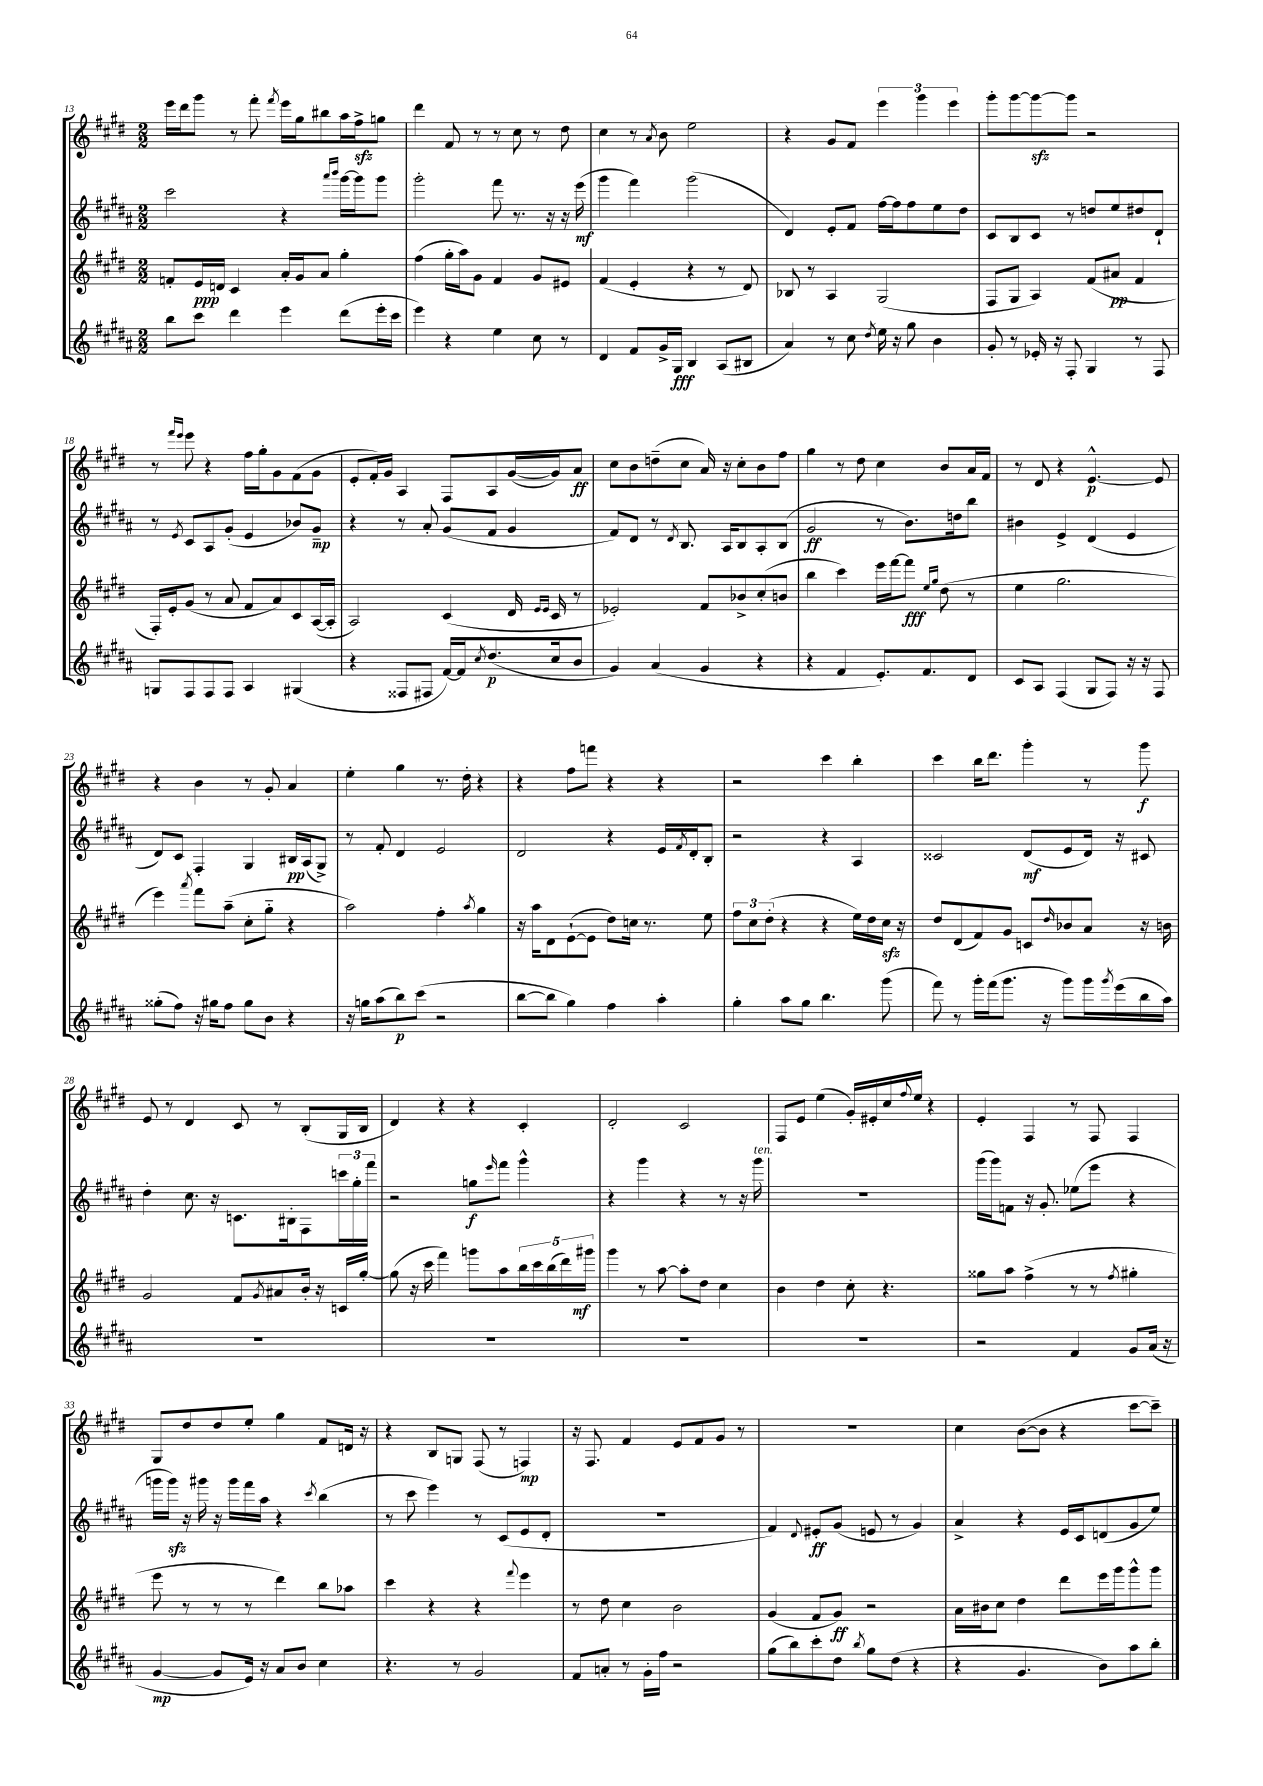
<<
\new StaffGroup <<
\new Staff = "s0" {
    \clef treble \key e \major \numericTimeSignature \time 2/2
    e'''16 dis'''16 gis'''8 r8 fis'''8-. \acciaccatura { fis'''8 } e'''16 gis''16 bis''8 a''16 fis''16->\sfz g''8 |
    dis'''4 fis'8 r8 r8 cis''8 r8 dis''8 |
    cis''4 r8 \acciaccatura { a'8 } b'8 e''2 |
    r4 gis'8 fis'8 \tuplet 3/2 { e'''4 gis'''4 e'''4 } |
    gis'''8-. gis'''8~ gis'''8~\sfz gis'''8 r2 |
    r8 \grace { fis'''16 e'''16 } e'''8 r4 fis''16 gis''16-. gis'8 fis'8( gis'8 |
    e'8-. fis'16-.) gis'16 a4 fis8 a8 gis'16~( gis'16) a'8\ff |
    cis''8 b'8 d''8--( cis''8 a'16) r16 cis''8-. b'8 fis''8 |
    gis''4 r8 dis''8 cis''4 b'8 a'16 fis'16 |
    r8 dis'8 r4 e'4.~-^\p e'8 |
    r4 b'4 r8 gis'8-. a'4 |
    e''4-. gis''4 r8. dis''16-. r4 |
    r4 fis''8 f'''8 r4 r4 |
    r2 cis'''4 b''4-. |
    cis'''4 b''16 dis'''8. gis'''4-. r8 gis'''8\f |
    e'8 r8 dis'4 cis'8 r8 b8-.( gis16 b16 |
    dis'4) r4 r4 cis'4-. |
    dis'2-. cis'2 |
    fis8 e'8 e''4( gis'16-.) eis'16-. cis''16 \appoggiatura { fis''8 } e''16 r4 |
    e'4-. fis4 r8 fis8 fis4 |
    gis8 dis''8 dis''8 e''8-. gis''4 fis'8 d'16 r16 |
    r4 b8 g8 fis8( r8 f4\mp) |
    r16 fis8. fis'4 e'8 fis'8 gis'8 r8 |
    R1 |
    cis''4 b'8~( b'8 r4 cis'''8~ cis'''8--) \bar "|." |
}
\new Staff = "s1" {
    \clef treble \key b \major \numericTimeSignature \time 2/2
    cis'''2 r4 \grace { ais'''16 b'''16 } gis'''16~ gis'''16 gis'''8 |
    gis'''2-. fis'''8 r8. r16 r16 e'''16\mf( |
    gis'''4 fis'''4) gis'''2( |
    dis'4) e'8-. fis'8 fis''16~ fis''16 fis''8 e''8 dis''8 |
    cis'8 b8 cis'8 r8 d''8 e''8 dis''8 dis'8-! |
    r8 \acciaccatura { e'8 } cis'8 ais8 gis'8-.( e'4 bes'8) gis'8--\mp |
    r4 r8 ais'8-. gis'8( fis'8 gis'4 |
    fis'8) dis'8 r8 \acciaccatura { dis'8 } b8. ais16 b8 ais8-. b8( |
    gis'2\ff r8 b'8.) d''16 b''8 |
    bis'4 e'4-> dis'4( e'4 |
    dis'8) cis'8 fis4-. gis4 bis16\pp ais16( gis8->) |
    r8 fis'8-. dis'4 e'2 |
    dis'2 r4 e'16 \acciaccatura { fis'8 } dis'16-. b8-. |
    r2 r4 ais4 |
    cisis'2 dis'8\mf( e'8 dis'16) r16 cis'8 |
    dis''4-. cis''8. r16 c'8. bis16-. fis8 \tuplet 3/2 { c'''16 gis''16-. fis'''16 } |
    r2 g''8\f \grace { e'''16 } fis'''8 gis'''4-^ |
    r4 gis'''4 r4 r8 r16 gis'''16^\markup { \italic "ten." } |
    R1 |
    gis'''16( gis'''16) f'8 r16 gis'8.-. ees''8( e'''8 r4 |
    g'''16 g'''16\sfz) r16 gis'''16 r16 gis'''16 fis'''16 ais''16 r4 \acciaccatura { cis'''8 } b''4( |
    r8 cis'''8 e'''4) r8 cis'8( e'8 dis'8-. |
    R1 |
    fis'4) \appoggiatura { dis'8 } eis'8-.\ff gis'8( e'8 r8 gis'4) |
    ais'4-> r4 e'16 cis'16 d'8( gis'8 e''8) \bar "|." |
}
\new Staff = "s2" {
    \clef treble \key e \major \numericTimeSignature \time 2/2
    f'8-. e'16\ppp d'16 cis'4 a'16-. gis'16 a'8 gis''4-. |
    fis''4( gis''16-. a''16) gis'8 fis'4 gis'8 eis'8 |
    fis'4( e'4-. r4 r8 dis'8) |
    bes8 r8 a4 gis2( |
    fis8 gis8 a4) fis'8( ais'8\pp fis'4 |
    fis16-.) e'16-. gis'8( r8 a'8 fis'8 a'8) cis'8 a16~( a16-. |
    a2) cis'4( dis'16 \grace { e'16 e'16 } cis'16 r8 |
    ees'2-.) fis'8 bes'8-> cis''8-.( b'8 |
    b''4 cis'''4) e'''16 fis'''16~ fis'''8\fff \grace { e''16 gis''16 } dis''8( r8 |
    e''4 gis''2. |
    e'''4) \acciaccatura { a'''8 } fis'''8 a''8--( cis''8-. gis''8-_ r4 |
    a''2) fis''4-. \acciaccatura { a''8 } gis''4 |
    r16 a''16 dis'8 e'8~-!( e'8 dis''8) c''16 r8. e''8 |
    \tuplet 3/2 { fis''8 cis''8 dis''8-.( } r4 r4 e''16) dis''16 cis''16\sfz r16 |
    dis''8 dis'8( fis'8) gis'8 c'8 \grace { dis''16 } bes'8 a'8 r16 b'16 |
    gis'2 fis'8 \acciaccatura { gis'8 } ais'8 b'16-. r16 c'16 gis''16~-. |
    gis''8( r16 cis'''16 fis'''4) g'''8 a''8 \tuplet 5/4 { b''16 cis'''16 b''16( dis'''16) gis'''16\mf } |
    gis'''4 r8 a''8~ a''8-. dis''8 cis''4 |
    b'4 dis''4 cis''8-. r4. |
    gisis''8 a''8 fis''4->( r8 r8 \acciaccatura { fis''8 } gis''4-. |
    e'''8 r8 r8 r8 dis'''4) b''8 aes''8 |
    cis'''4 r4 r4 \appoggiatura { fis'''8 } e'''4 |
    r8 dis''8 cis''4 b'2 |
    gis'4( fis'8 gis'8\ff) r2 |
    a'16 bis'16 cis''8 dis''4 dis'''8 e'''16 gis'''16 gis'''8-^ gis'''8 \bar "|." |
}
\new Staff = "s3" {
    \clef treble \key b \major \numericTimeSignature \time 2/2
    b''8 cis'''8 dis'''4 e'''4 dis'''8( e'''16-. cis'''16 |
    e'''4) r4 e''4 cis''8 r8 |
    dis'4 fis'8 gis'16-> gis16\fff b4 ais8( bis8 |
    ais'4) r8 cis''8 \acciaccatura { dis''8 } e''16 r16 gis''8 b'4 |
    gis'8-. r8 ees'16-. r16 fis8-. gis4 r8 fis8 |
    g8 fis8 fis8 fis8 ais4 gis4( |
    r4 fisis8 fis8 fis'16~) fis'16 \acciaccatura { cis''8 } dis''8.\p( cis''16 b'8 |
    gis'4) ais'4( gis'4 r4 |
    r4 fis'4 e'8.-.) fis'8. dis'8 |
    cis'8 ais8 fis4( gis8 fis8) r16 r16 fis8 |
    gisis''8-.( fis''8) r16 gis''16 fis''8 gis''8 b'8 r4 |
    r16 g''16 ais''8( b''8\p) cis'''8( r2 |
    b''8~ b''8 gis''4) fis''4 ais''4-. |
    gis''4-. ais''8 gis''8 b''4. gis'''8( |
    fis'''8) r8 gis'''16-. fis'''16( gis'''8. r16 gis'''8) gis'''16 \acciaccatura { gis'''8 } e'''16( b''16 ais''16) |
    R1 |
    R1 |
    R1 |
    R1 |
    r2 fis'4 gis'8 ais'16( r16 |
    gis'4~\mp gis'8 e'16) r16 ais'8 b'8 cis''4 |
    r4. r8 gis'2 |
    fis'8 a'8-. r8 gis'16-. fis''16 r2 |
    gis''8( b''8) cis'''8-. dis''8 \acciaccatura { b''8 } gis''8 dis''8( r4 |
    r4 gis'4. b'8) ais''8 b''8-. \bar "|." |
}
>>
>>
\layout { \context { \Score currentBarNumber = #13 } }
